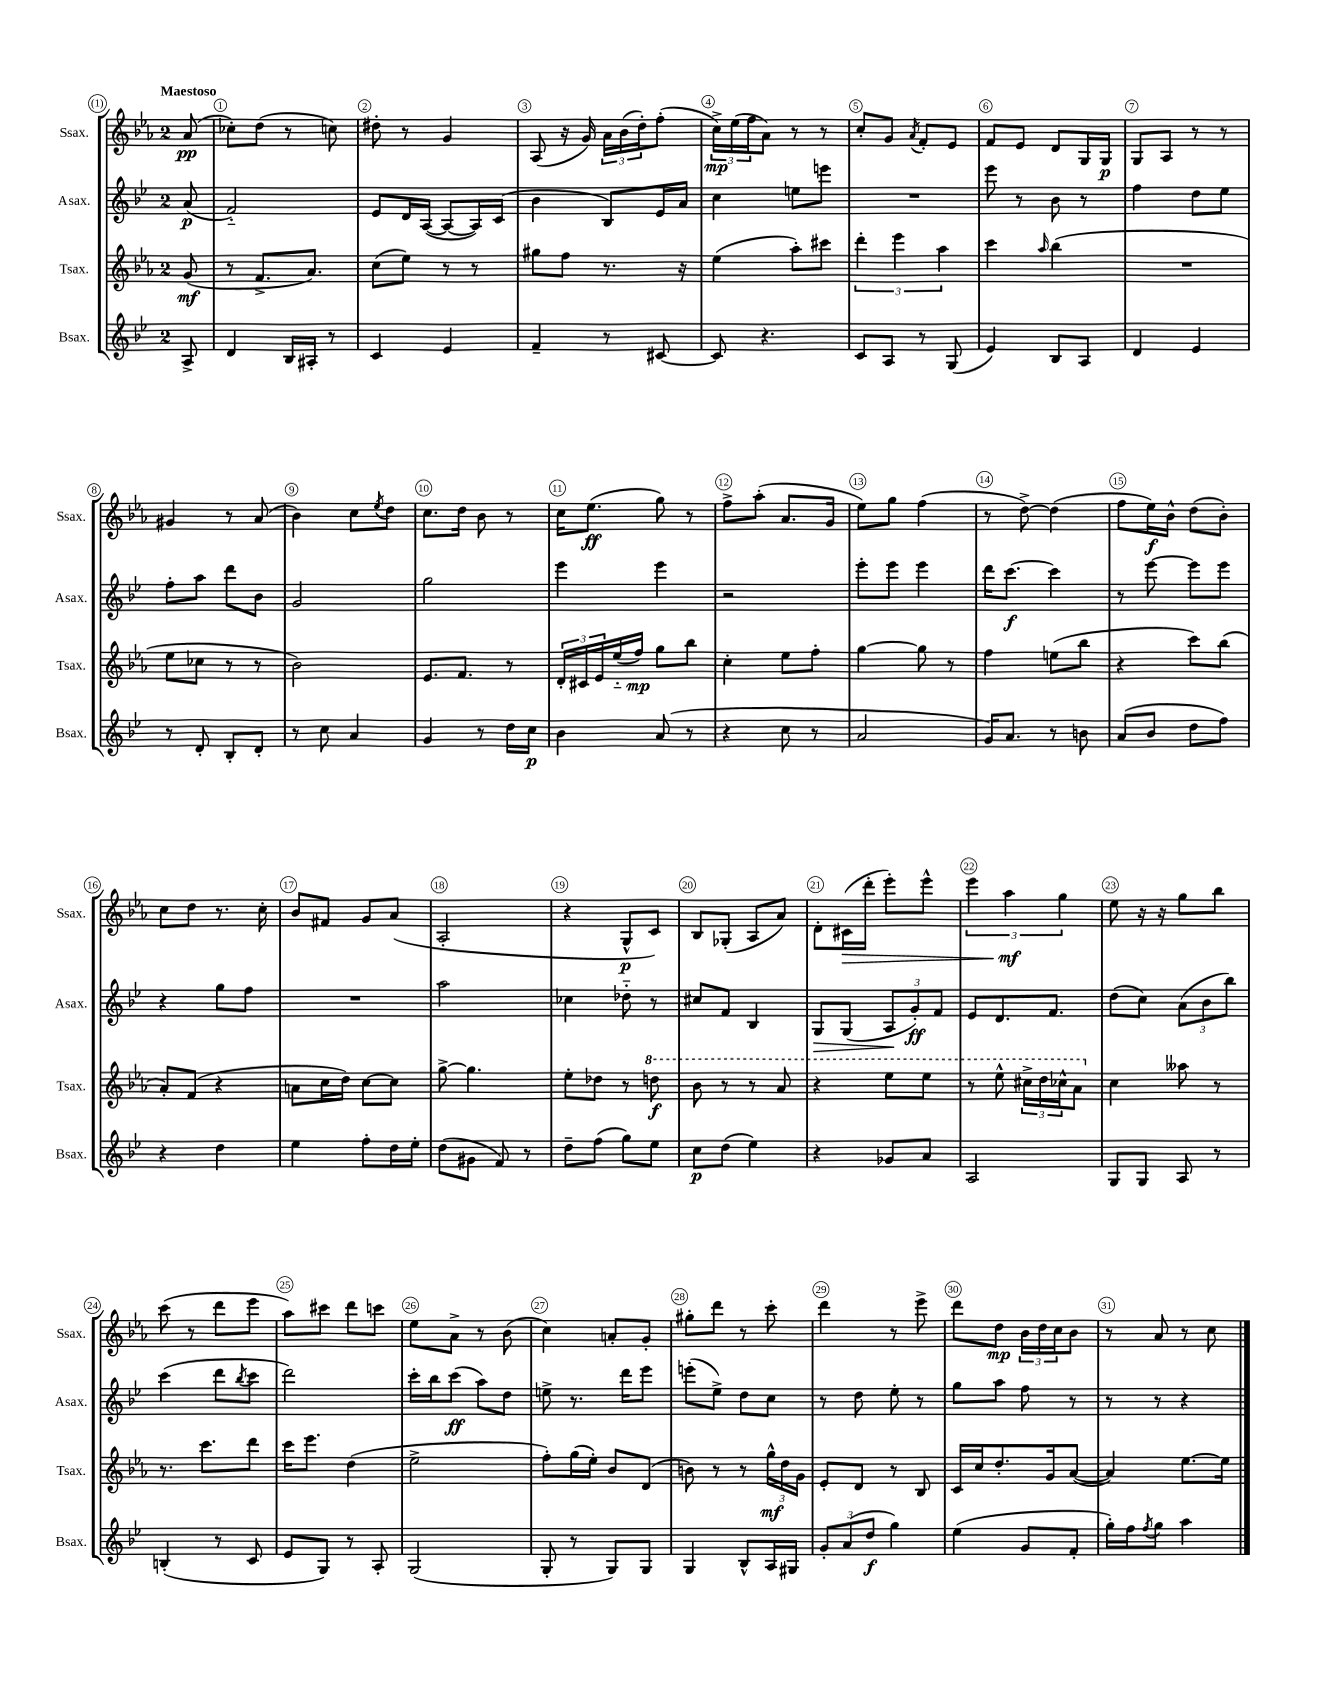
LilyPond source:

<<
\new StaffGroup <<
\new Staff = "s0" \with { instrumentName = "Ssax." shortInstrumentName = "Ssax." } {
    \clef treble \key ees \major \once \override Staff.TimeSignature.style = #'single-digit \time 2/4 \partial 8 \tempo "Maestoso"
    aes'8\pp( |
    ces''8-.) d''8( r8 c''8) |
    dis''8-. r8 g'4 |
    aes8( r16 g'16) \tuplet 3/2 { aes'16 bes'16( d''16-.) } f''8-.( |
    \tuplet 3/2 { c''16->\mp) ees''16( f''16 } aes'8) r8 r8 |
    c''8-. g'8 \acciaccatura { aes'8 } f'8-. ees'8 |
    f'8 ees'8 d'8 g16 g16\p |
    g8 aes8 r8 r8 |
    gis'4 r8 aes'8( |
    bes'4) c''8 \acciaccatura { ees''8 } d''8 |
    c''8. d''16 bes'8 r8 |
    c''16 ees''8.\ff( g''8) r8 |
    f''8-> aes''8-.( aes'8. g'16 |
    ees''8) g''8 f''4( |
    r8 d''8~->) d''4( |
    f''8 ees''16\f) bes'16-^ d''8( bes'8-.) |
    c''8 d''8 r8. c''16-. |
    bes'8 fis'8 g'8 aes'8( |
    aes2-. |
    r4 g8-^\p c'8) |
    bes8 ges8-.( aes8 aes'8) |
    d'8-. cis'16\>( d'''16-. ees'''8-.) ees'''8-^ |
    \tuplet 3/2 { ees'''4 aes''4\mf\! g''4 } |
    ees''8 r16 r16 g''8 bes''8 |
    c'''8( r8 d'''8 ees'''8 |
    aes''8) cis'''8 d'''8 c'''8 |
    ees''8 aes'8-> r8 bes'8( |
    c''4) a'8-. g'8-. |
    gis''8-. d'''8 r8 c'''8-. |
    d'''4 r8 ees'''8-> |
    d'''8 d''8\mp \tuplet 3/2 { bes'16 d''16 c''16 } bes'8 |
    r8 aes'8 r8 c''8 \bar "|." |
}
\new Staff = "s1" \with { instrumentName = "Asax." shortInstrumentName = "Asax." } {
    \clef treble \key bes \major \once \override Staff.TimeSignature.style = #'single-digit \time 2/4 \partial 8
    a'8\p( |
    f'2-_) |
    ees'8 d'16 a16~( a8~ a16) c'16( |
    bes'4 bes8) ees'16 a'16 |
    c''4 e''8 e'''8 |
    R2 |
    ees'''8 r8 bes'8 r8 |
    f''4 d''8 ees''8 |
    f''8-. a''8 d'''8 bes'8 |
    g'2 |
    g''2 |
    ees'''4 ees'''4 |
    r2 |
    ees'''8-. ees'''8 ees'''4 |
    d'''16 c'''8.~\f c'''4 |
    r8 ees'''8~ ees'''8 ees'''8 |
    r4 g''8 f''8 |
    R2 |
    a''2 |
    ces''4 des''8-_ r8 |
    cis''8 f'8 bes4 |
    g8\> g8( \tuplet 3/2 { a8\! g'8-.\ff) f'8 } |
    ees'8 d'8. f'8. |
    d''8( c''8) \tuplet 3/2 { a'8( bes'8 bes''8) } |
    c'''4( d'''8 \acciaccatura { bes''8 } c'''8 |
    d'''2) |
    c'''16-. bes''16 c'''8\ff( a''8) d''8 |
    e''8-> r8. d'''16 ees'''8 |
    e'''8-.( ees''8->) d''8 c''8 |
    r8 d''8 ees''8-. r8 |
    g''8 a''8 f''8 r8 |
    r8 r8 r4 \bar "|." |
}
\new Staff = "s2" \with { instrumentName = "Tsax." shortInstrumentName = "Tsax." } {
    \clef treble \key ees \major \once \override Staff.TimeSignature.style = #'single-digit \time 2/4 \partial 8
    g'8\mf( |
    r8 f'8.-> aes'8.) |
    c''8( ees''8) r8 r8 |
    gis''8 f''8 r8. r16 |
    ees''4( aes''8-.) cis'''8 |
    \tuplet 3/2 { d'''4-. ees'''4 aes''4 } |
    c'''4 \grace { aes''16 } bes''4( |
    R2 |
    ees''8 ces''8 r8 r8 |
    bes'2) |
    ees'8. f'8. r8 |
    \tuplet 3/2 { d'16-. cis'16 ees'16 } ees''16-_( f''16\mp) g''8 bes''8 |
    c''4-. ees''8 f''8-. |
    g''4~ g''8 r8 |
    f''4 e''8( bes''8 |
    r4 c'''8) bes''8( |
    aes'8-.) f'8( r4 |
    a'8 c''16 d''16) c''8~ c''8 |
    g''8~-> g''4. |
    ees''8-. des''8 r8 \ottava #1 d'''!8\f |
    bes''8 r8 r8 aes''8 |
    r4 ees'''8 ees'''8 |
    r8 ees'''8-^ \tuplet 3/2 { cis'''16-> d'''16 ces'''16-^ } aes''8 \ottava #0 |
    c''4 aeses''8 r8 |
    r8. c'''8. d'''8 |
    c'''16 ees'''8. d''4( |
    ees''2-> |
    f''8-.) g''16( ees''16-.) bes'8 d'8( |
    b'8) r8 r8 \tuplet 3/2 { g''16-^\mf d''16 g'16 } |
    ees'8-. d'8 r8 bes8 |
    c'16 c''16 d''8.-. g'16 aes'8~( |
    aes'4) ees''8.~ ees''16 \bar "|." |
}
\new Staff = "s3" \with { instrumentName = "Bsax." shortInstrumentName = "Bsax." } {
    \clef treble \key bes \major \once \override Staff.TimeSignature.style = #'single-digit \time 2/4 \partial 8
    a8-> |
    d'4 bes16 ais16-. r8 |
    c'4 ees'4 |
    f'4-- r8 cis'8~ |
    cis'8 r4. |
    c'8 a8 r8 g8( |
    ees'4) bes8 a8 |
    d'4 ees'4 |
    r8 d'8-. bes8-. d'8-. |
    r8 c''8 a'4 |
    g'4 r8 d''16 c''16\p |
    bes'4 a'8( r8 |
    r4 c''8 r8 |
    a'2 |
    g'16) a'8. r8 b'8 |
    a'8( bes'8 d''8 f''8) |
    r4 d''4 |
    ees''4 f''8-. d''16 ees''16-. |
    d''8( gis'8 f'8) r8 |
    d''8-- f''8( g''8) ees''8 |
    c''8\p d''8( ees''4) |
    r4 ges'8 a'8 |
    a2 |
    g8 g8 a8 r8 |
    b4-.( r8 c'8 |
    ees'8 g8) r8 a8-. |
    g2( |
    g8-. r8 g8) g8 |
    g4 bes8-^ a16 gis16 |
    \tuplet 3/2 { g'8-. a'8( d''8\f } g''4) |
    ees''4( g'8 f'8-. |
    g''16-.) f''16 \acciaccatura { f''8 } g''8 a''4 \bar "|." |
}
>>
>>
\layout { \context { \Score \override BarNumber.break-visibility = ##(#f #t #t) barNumberVisibility = #all-bar-numbers-visible \override BarNumber.stencil = #(make-stencil-circler 0.1 0.3 ly:text-interface::print) } }
